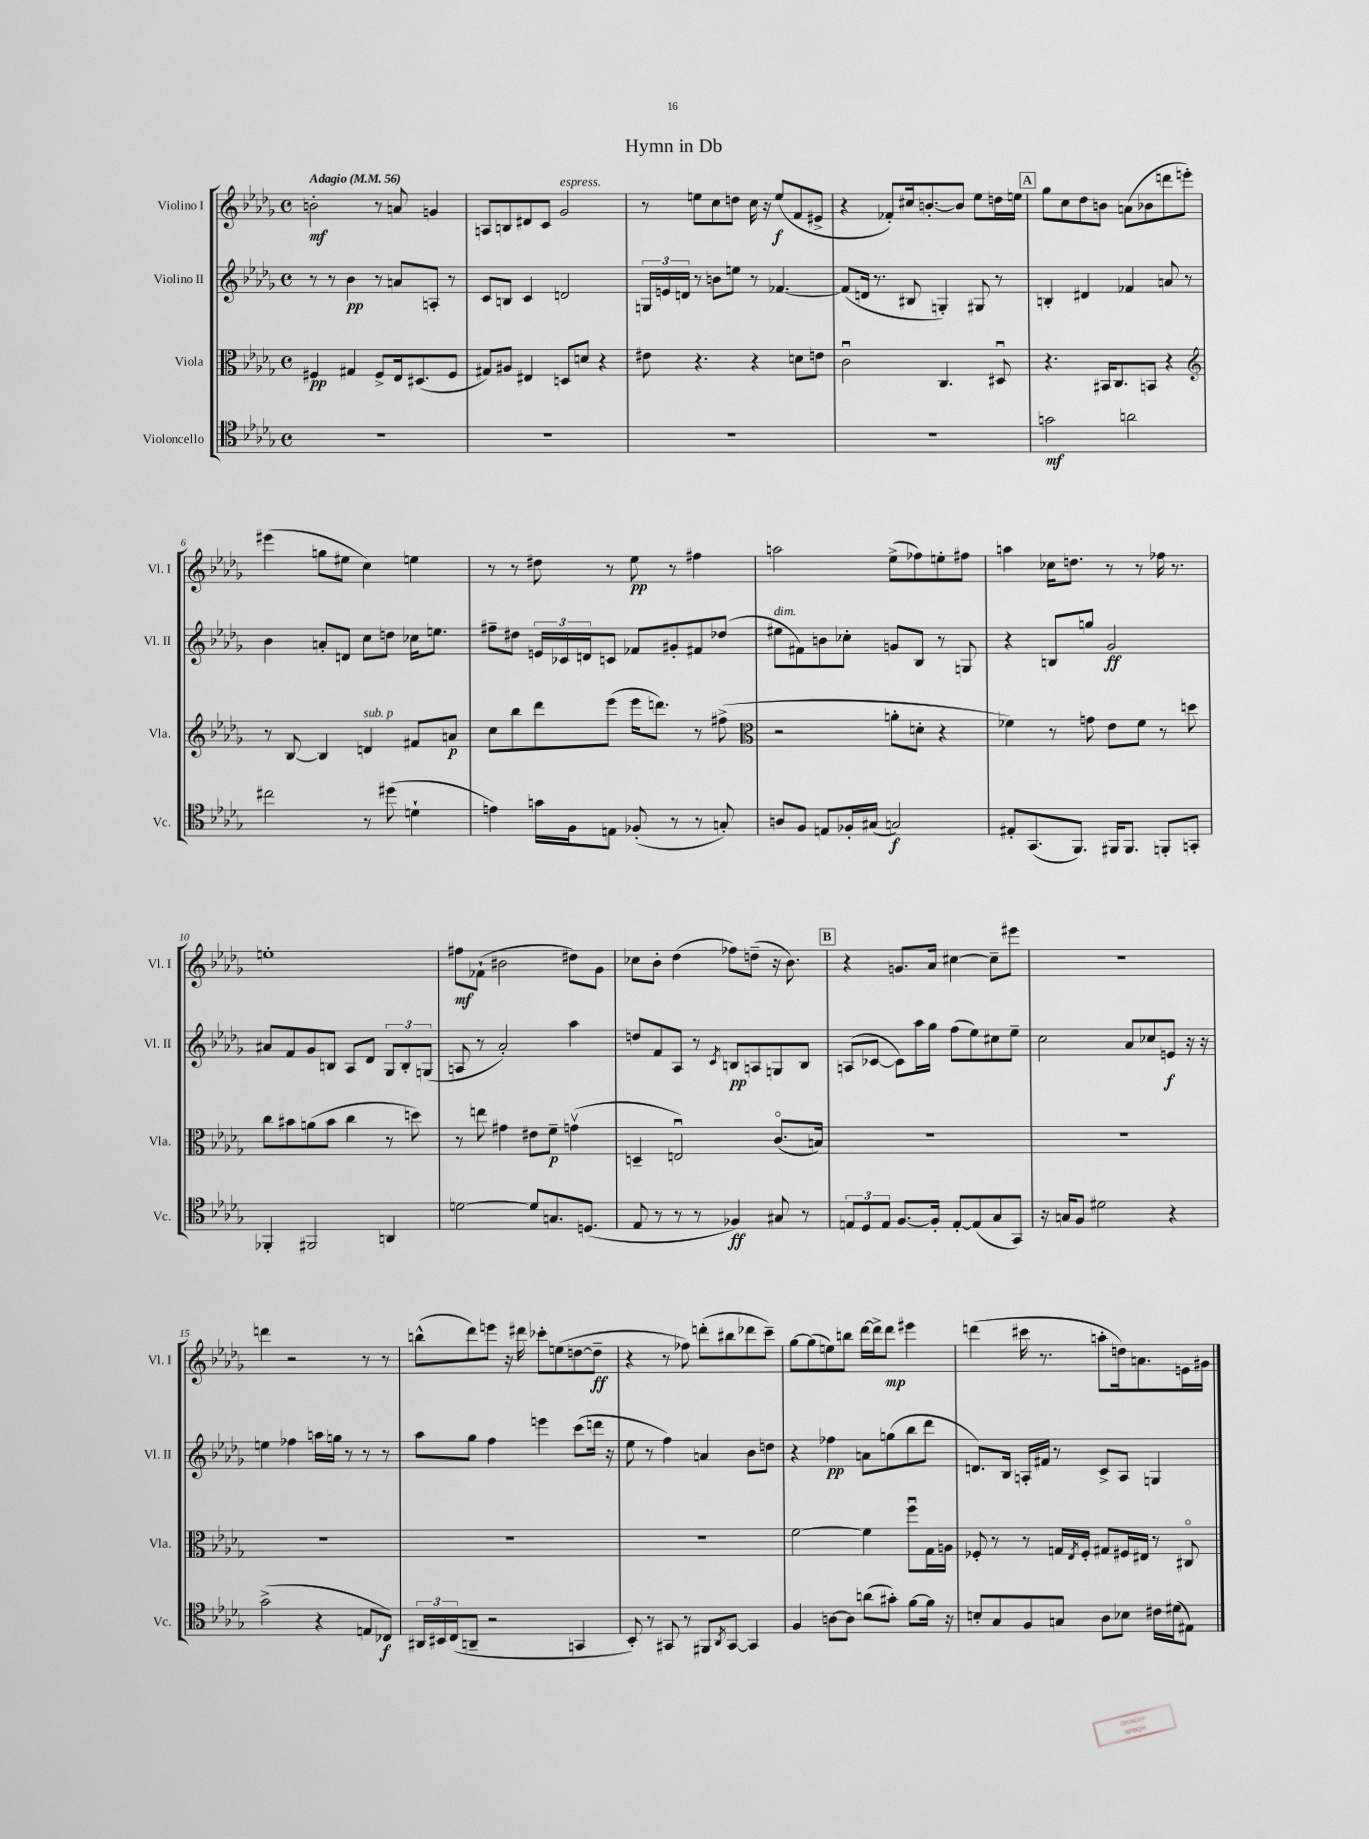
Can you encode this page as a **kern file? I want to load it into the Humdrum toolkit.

**kern	**kern	**kern	**kern
*staff4	*staff3	*staff2	*staff1
*clefC4	*clefC3	*clefG2	*clefG2
*k[b-e-a-d-g-]	*k[b-e-a-d-g-]	*k[b-e-a-d-g-]	*k[b-e-a-d-g-]
*M4/4	*M4/4	*M4/4	*M4/4
*met(c)	*met(c)	*met(c)	*met(c)
*MM56	*MM56	*MM56	*MM56
1r	4F#	8r	2b'
.	.	8r	.
.	4G#	4b-	.
.	8F#^	8r	8r
.	16E-	8a	8a
.	(8.D#	.	.
.	.	8A'	4g
.	8F#	8r	.
=	=	=	=
1r	8G#)	8c	8A
.	8A#	8B	8B
.	4E#	4c	8d#
.	.	.	8c
.	8D	2d	2g-
.	8d	.	.
.	4r	.	.
=	=	=	=
1r	8e#	24G	8r
.	.	24e	.
.	.	24d	.
.	4.r	8r	8ee
.	.	8b	8cc
.	.	8ee	8dd
.	4r	8r	16cc
.	.	.	16r
.	.	[4.f-	(8ee
.	8d	.	8f
.	8e	.	8e#^
=	=	=	=
1r	2cu	(8f-]	4r
.	.	16d	.
.	.	8.r	.
.	.	.	8f-')
.	.	8B#	16cc#
.	.	.	[8.b'
.	4.C	4G')	.
.	.	.	8b]
.	.	8G#	8ee-
.	8D#u	8r	16dd
.	.	.	16ee
=	=	=	=
2g	4.r	4B'	8gg-
.	.	.	8cc
.	.	4d#	8dd-
.	16BB#	.	8b
.	8.C	.	.
2a	.	4f-	(8a
.	8BB	.	8b-
.	4r	8a	8ddd
.	.	8r	8eee')
=	=	=	=
*	*clefG2	*	*
2cc#	8r	4b-	(4eee#
.	[8B-	.	.
.	4B-]	8a'	8gg
.	.	8d	8ee#
8r	4d	8cc	4cc)
(8dd#	.	8dd	.
4d`	8f#	16cc-	4ee
.	.	8.ee	.
.	8a	.	.
=	=	=	=
4e)	8cc	8ff#~	8r
.	8bb-	8dd#	8r
16g	8ddd-	24e	8dd#
.	.	24c-	.
16F	.	.	.
.	.	24d	.
8E	(8eee-	8c	8r
(8F-'	16eee-	8f-	8ee-
.	8.ddd)	.	.
8r	.	8g#'	8r
8r	8r	8f#	4ff#
8G')	(8ff#^	(8dd-	.
=	=	=	=
*	*clefC3	*	*
8A	2r	8ee#	2aa
8F	.	8f#)	.
8E	.	8b	.
16F-'	.	8cc-'	.
(16G#	.	.	.
2G)	8a'	8g	(8ee-^
.	8d'	8B-	8ff-)
.	4r	8r	8ee'
.	.	8G	8ff#
=	=	=	=
8E#'	4f-)	4r	4aa
(8.GG-	.	.	.
.	8r	8B	16cc-
8.FF)	.	.	8.dd
.	8g	8gg	.
16FF#	8e-	2g-	8r
8.FF#	.	.	.
.	8f-	.	8r
8FF'	8r	.	16ff-
.	.	.	8.r
8GG'	8dd	.	.
=	=	=	=
4FF-'	8cc	8a#	1ee'
.	8b#	8f	.
2FF#	(8a	8g-	.
.	8b#	8B	.
.	4cc	8A-	.
.	.	8d-	.
4AA	8r	12G-	.
.	.	12B'	.
.	8dd)	.	.
.	.	(12G	.
=	=	=	=
[2d	8r	8A	8ff#
.	8ee	8r	(8f-`
.	4g#	2a-')	2b#
8d]	8e#	.	.
8.G	8f~	.	.
.	(4gv	4aa-	8dd#)
(8.D	.	.	.
.	.	.	8g-
=	=	=	=
8E-	4D~	8dd	8cc-
8r	.	8f	8b-'
8r	2Eu)	8A-	(4dd-
8r	.	8r	.
.	.	8qc	.
4F-)	.	8B	8ff-)
.	.	8A	(8dd~
8G#	(8.co	8G	16r
.	.	.	8.b-)
8r	.	8B	.
.	16B)	.	.
=	=	=	=
12E	1r	(8A	4r
12D-	.	.	.
.	.	[8c-	.
12E	.	.	.
[8.F	.	8c-])	8.g
.	.	16aa-	.
16F']	.	16gg-	16a-
[8E'	.	(8ff	[4cc#
(8E]	.	8ee-)	.
8G-	.	8cc#	8cc#~]
8GG-)	.	8ee-~	8eee#
=	=	=	=
16r	1r	2cc	1r
16G	.	.	.
8F	.	.	.
2d#	.	.	.
.	.	8a-	.
.	.	8cc-	.
4r	.	8e	.
.	.	16r	.
.	.	16r	.
=	=	=	=
(2g-^	1r	4ee	4ddd
.	.	4ff-	2r
4r	.	16aa	.
.	.	16gg	.
.	.	8r	.
8E	.	8r	8r
8C-)	.	8r	8r
=	=	=	=
24AA#	1r	8aa-	(8bb^^
24BB#	.	.	.
(24C	.	.	.
8AA~	.	8gg-	8ddd-)
2r	.	4ff	8eee
.	.	.	16r
.	.	.	16ddd#
.	.	4eee	8ccc-'
.	.	.	(8ee
4GG	.	(8ccc	[8dd
.	.	16ddd	8dd~]
.	.	16r	.
=	=	=	=
8BB-')	1r	8ee-	4r
8r	.	8r	.
8GG#	.	4ff)	8r
8r	.	.	8ff-)
8FF#	.	4a	(8ddd'
8qAA-	.	.	.
[8GG#	.	.	8bb#
4GG#]	.	8b-	8ddd-
.	.	8dd	8ccc~)
=	=	=	=
4F	[2f	4r	[8gg-
.	.	.	(8gg-]
[8A	.	4ff-	8ee)
8A]	.	.	8bb
(8a	4f]	8a	[16ddd-
.	.	.	16ddd-^]
8g#')	.	(8gg	8ddd-
[8f	8ffu	8bb-	4eee#
16f]	16G-	8ddd-	.
16r	16A	.	.
=	=	=	=
8B'	8F-'	8.d)	(4ddd
8G-	8r	.	.
.	.	16B-	.
8F	8r	16A'	16ccc#
.	.	16f#	8.r
8G	16G	8r	.
.	8qE-	.	.
.	16F-'	.	.
8A-	8G#	8c^	8aa'
8B-	16F#	8A	16dd)
.	16E#	.	8.a
16c#	8r	4G	.
(16d#	.	.	.
8E#)	8C#o	.	16e
.	.	.	16g#
==	==	==	==
*-	*-	*-	*-
